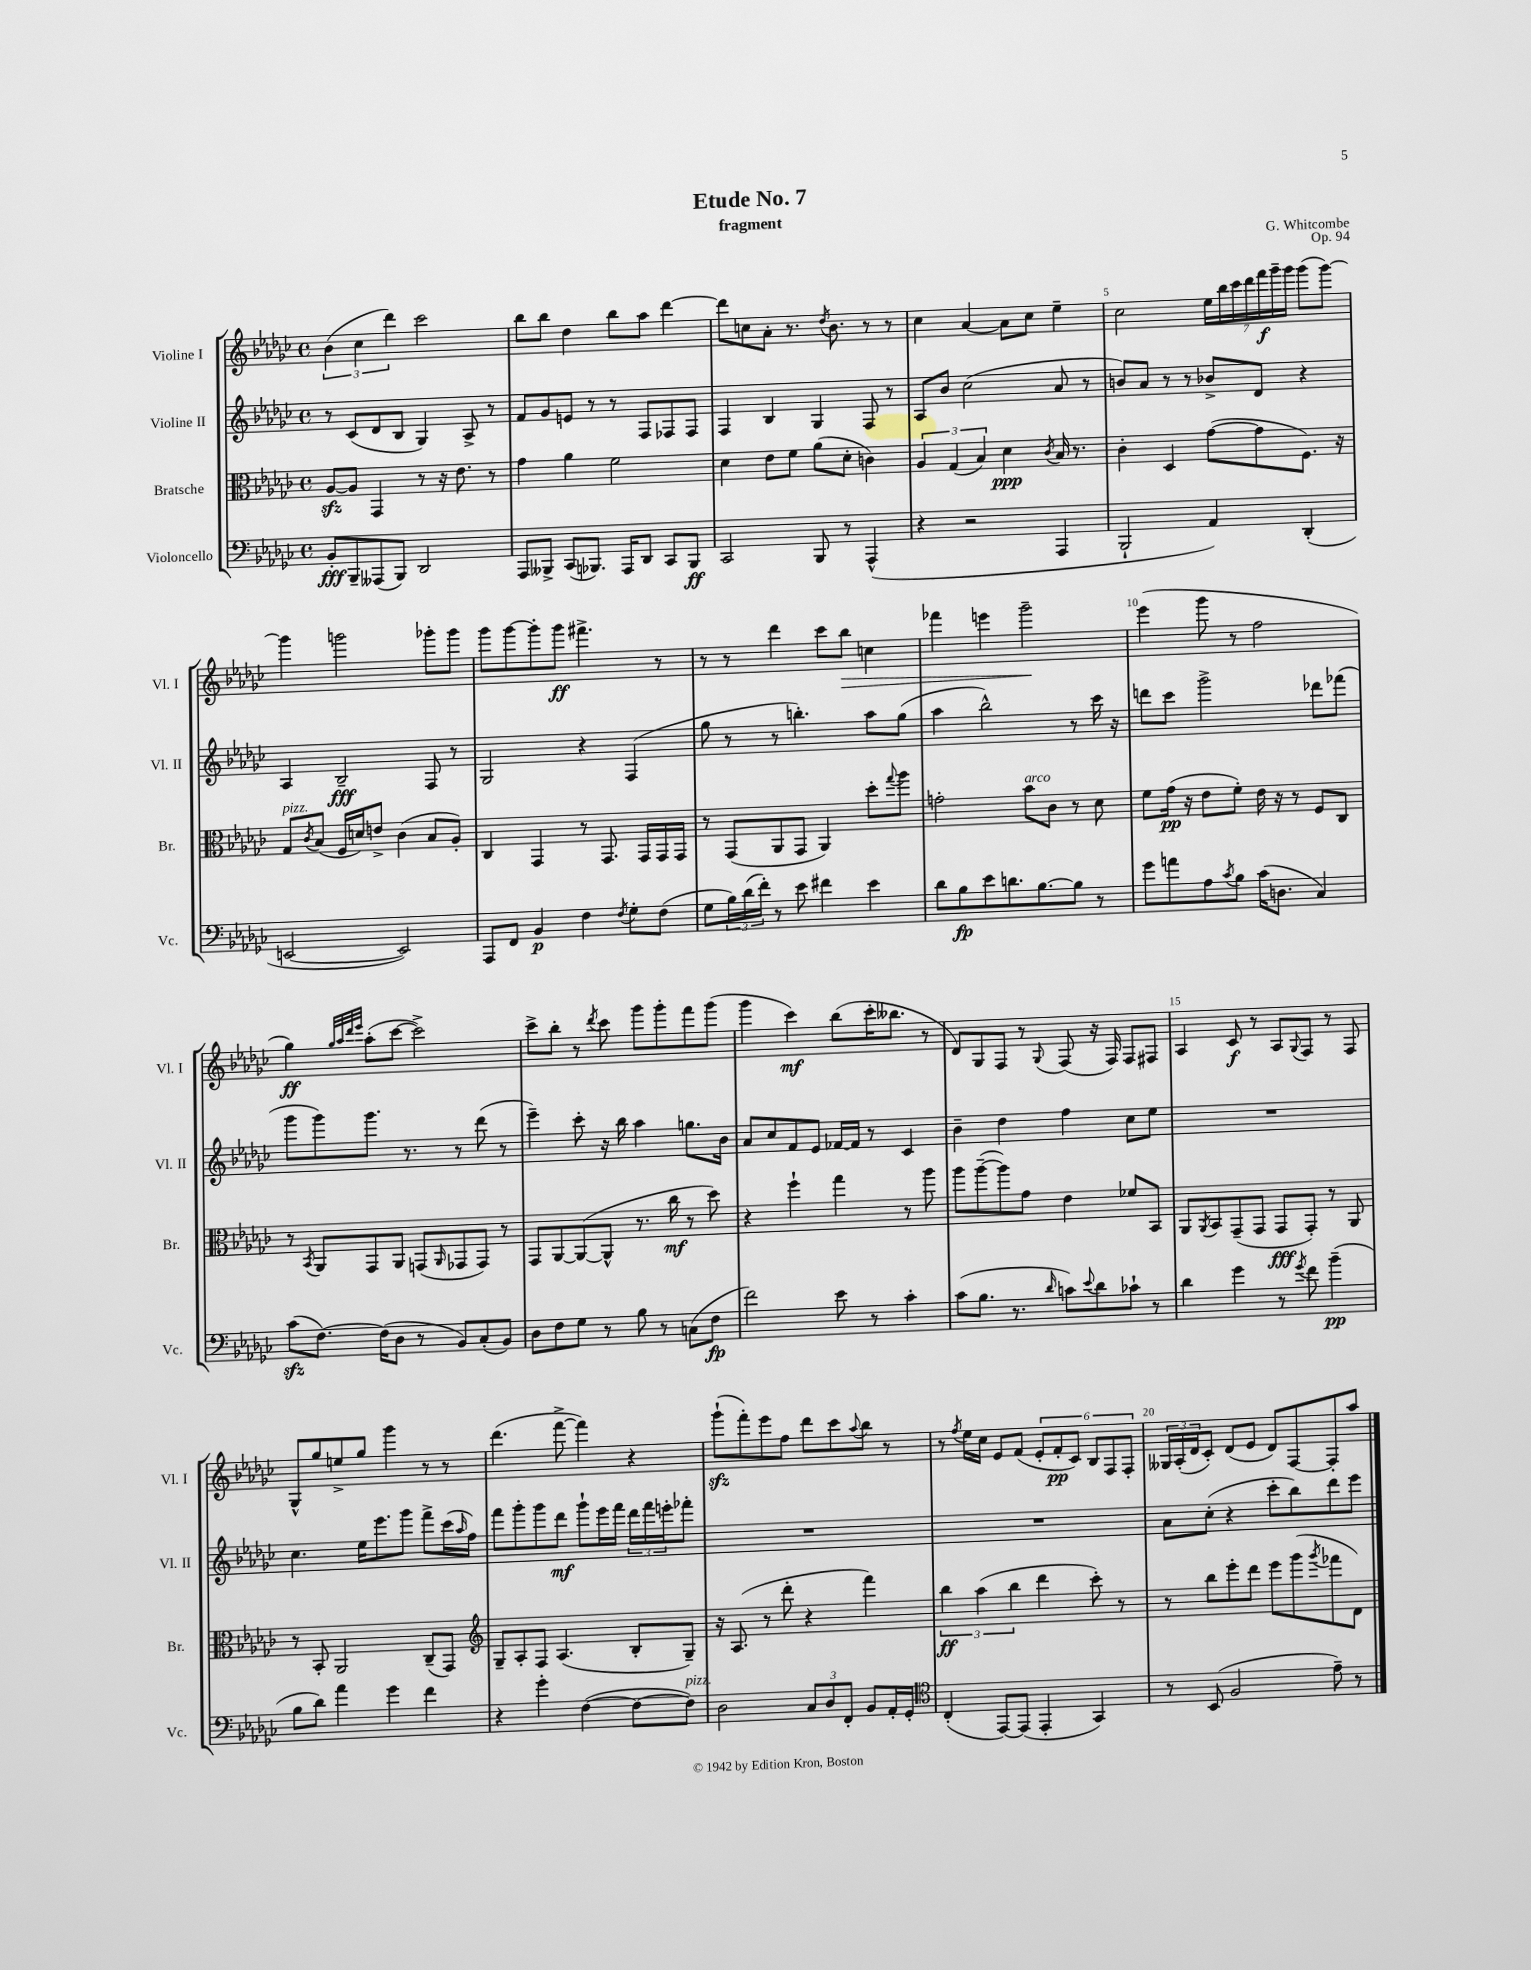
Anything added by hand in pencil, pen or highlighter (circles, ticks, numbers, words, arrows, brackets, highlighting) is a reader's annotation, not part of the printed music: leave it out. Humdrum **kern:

**kern	**dynam	**kern	**dynam	**kern	**dynam	**kern	**dynam
*part4	*part4	*part3	*part3	*part2	*part2	*part1	*part1
*staff4	*staff4	*staff3	*staff3	*staff2	*staff2	*staff1	*staff1
*I"Violoncello	*	*I"Bratsche	*	*I"Violine II	*	*I"Violine I	*
*I'Vc.	*	*I'Br.	*	*I'Vl. II	*	*I'Vl. I	*
*clefF4	*	*clefC3	*	*clefG2	*	*clefG2	*
*k[b-e-a-d-g-c-]	*	*k[b-e-a-d-g-c-]	*	*k[b-e-a-d-g-c-]	*	*k[b-e-a-d-g-c-]	*
*M4/4	*	*M4/4	*	*M4/4	*	*M4/4	*
*met(c)	*	*met(c)	*	*met(c)	*	*met(c)	*
=1	=1	=1	=1	=1	=1	=1	=1
8BB-'/L	fff	[8A-zz/L	.	8r	.	(6b-\	.
8BBB-~/	.	8A-/J]	.	(8c-/L	.	.	.
.	.	.	.	.	.	6cc-\	.
(8AAA--X/	.	4GG-/	.	8d-/	.	.	.
.	.	.	.	.	.	6ddd-\)	.
8BBB-/J)	.	.	.	8B-/J	.	.	.
2DD-/	.	8r	.	4G-/)	.	2ccc-\	.
.	.	16r	.	.	.	.	.
.	.	8.e-\	.	.	.	.	.
.	.	.	.	8A-^/	.	.	.
.	.	8r	.	8r	.	.	.
=2	=2	=2	=2	=2	=2	=2	=2
8AAA-/L	.	4g-\	.	8f/L	.	8bb-\L	.
8BBB--X^/J	.	.	.	8g-/	.	8bb-\J	.
(8CC-/L	.	4a-\	.	8en/J	.	4dd-\	.
8.BBB-X/J)	.	.	.	8r	.	.	.
.	.	2f\	.	8r	.	8bb-\L	.
16AAA-/KL	.	.	.	.	.	.	.
8DD-/J	.	.	.	8F/L	.	8aa-\J	.
8CC-/L	.	.	.	8F-X/	.	[4ddd-\	.
8BBB-/J	ff	.	.	8F-/J	.	.	.
=3	=3	=3	=3	=3	=3	=3	=3
2CC-/	.	4d-\	.	4F/	.	8ddd-\L]	.
.	.	.	.	.	.	8ccn\	.
.	.	8e-\L	.	4B-/	.	8a-'\J	.
.	.	8f\J	.	.	.	8.r	.
8BBB-/	.	(8a-\L	.	4G-/	.	.	.
.	.	.	.	.	.	8qdd-/	.
.	.	.	.	.	.	8.b-\	.
8r	.	8d-'\J	.	.	.	.	.
(4AAA-^^/	.	4cn\)	.	8F/	.	8r	.
.	.	.	.	8r	.	8r	.
=4	=4	=4	=4	=4	=4	=4	=4
4r	.	6A-/	.	8A-/L	.	4cc-\	.
.	.	.	.	8b-/J	.	.	.
.	.	(6G-/	.	.	.	.	.
2r	.	.	.	(2cc-\	.	[4a-/	.
.	.	6B-/)	.	.	.	.	.
.	.	4d-\	ppp	.	.	8a-\L]	.
.	.	.	.	.	.	8cc-\J	.
.	.	8qc-/	.	.	.	.	.
4AAA-/	.	16B-/	.	8a-/	.	4ee-~\	.
.	.	8.r	.	.	.	.	.
.	.	.	.	8r	.	.	.
=5	=5	=5	=5	=5	=5	=5	=5
2BBB-`/	.	4c-'\	.	8bn/L)	.	2cc-\	.
.	.	.	.	8a-/J	.	.	.
.	.	4D-/	.	8r	.	.	.
.	.	.	.	8r	.	.	.
4AA-/)	.	([8g-\L	.	8b-X^/L	.	28ee-\LL	.
.	.	.	.	.	.	28bb-\	.
.	.	.	.	.	.	28ccc-\	.
.	.	.	.	.	.	28ddd-\	.
.	.	8g-\]	.	8d-/J	.	.	.
.	.	.	.	.	.	28fff\	f
.	.	.	.	.	.	28ggg-~\	.
.	.	.	.	.	.	28ggg-\JJ	.
(4DD-'/	.	8.F\J)	.	4r	.	(8ggg-\L	.
.	.	.	.	.	.	[8ggg-\J)	.
.	.	16r	.	.	.	.	.
!!LO:LB:g=z
=6	=6	=6	=6	=6	=6	=6	=6
!	!	!LO:TX:a:i:t=pizz.	!	!	!	!	!
[2EEn/	.	8G-/L	.	4A-/	.	4ggg-\]	.
.	.	8qc-/	.	.	.	.	.
.	.	(8B-/J	.	.	.	.	.
.	.	16F/LL	.	2B-~/	fff	2gggn\	.
.	.	16dn/J)	.	.	.	.	.
.	.	8en^/J	.	.	.	.	.
2EE/])	.	(4c-\	.	.	.	.	.
.	.	8B-/L	.	8F/	.	8ggg-X'\L	.
.	.	8A-'/J)	.	8r	.	8ggg-\J	.
=7	=7	=7	=7	=7	=7	=7	=7
8AAA-/L	.	4C-/	.	2G-/	.	8ggg-\L	.
8FF/J	.	.	.	.	.	[8ggg-\	.
4BB-/	p	4GG-/	.	.	.	8ggg-'\]	.
.	.	.	.	.	.	8ggg-\J	ff
4F\	.	8r	.	4r	.	4.fff#X^\	.
.	.	8.GG-/	.	.	.	.	.
8qF/	.	.	.	.	.	.	.
8G-'\L	.	.	.	(4F/	.	.	.
.	.	16GG-/LL	.	.	.	.	.
(8F\J	.	16GG-/	.	.	.	8r	.
.	.	16GG-/JJ	.	.	.	.	.
=8	=8	=8	=8	=8	=8	=8	=8
8G-\L	.	8r	.	8gg-\	.	8r	.
24B-\L)	.	(8GG-/L	.	8r	.	8r	.
(24d-\	.	.	.	.	.	.	.
24f'\JJ)	.	.	.	.	.	.	.
8r	.	8AA-/	.	8r	.	4ddd-\	.
8e-\	.	8GG-/J	.	4.bbn'\)	.	.	.
4f#X\	.	4AA-/)	.	.	.	8ccc-\L	.
!	!	!	!	!	!	!	!LO:HP:b
.	.	.	.	.	.	8bb-\J	>
4e-\	.	8dd-'\L	.	8aa-\L	.	4ccn\	.
.	.	8qqgg-/	.	.	.	.	.
.	.	8aa-\J	.	(8gg-\J	.	.	.
=9	=9	=9	=9	=9	=9	=9	=9
8d-\L	.	2gn'\	.	4aa-\	.	4fff-X\	.
8B-\	fp	.	.	.	.	.	.
8e-\	.	.	.	2bb-^^\)	.	4eeen\	.
8.dn\	.	.	.	.	.	.	.
!	!	!LO:TX:a:i:t=arco	!	!	!	!	!
.	.	8b-\L	.	.	.	2ggg-~\	.
[8.B-\	.	.	.	.	.	.	.
.	.	8c-\J	.	.	.	.	.
8B-\J]	.	8r	.	8r	.	.	.
8r	.	8d-\	.	16ccc-\	.	.	.
.	.	.	.	16r	.	.	.
.	.	.	.	.	.	.	]
=10	=10	=10	=10	=10	=10	=10	=10
8g-\L	.	8f\L	.	8dddn\L	.	(4eee-\	.
8an\	.	(16g-\Jk	pp	8ccc-\J	.	.	.
.	.	16r	.	.	.	.	.
8A-\	.	8e-\L	.	2ggg-^\	.	8ggg-\	.
8qc-/	.	.	.	.	.	.	.
8B-\J	.	8f'\J)	.	.	.	8r	.
(16c-\KL	.	16e-\	.	.	.	2ff\	.
8.Dn\J	.	16r	.	.	.	.	.
.	.	8r	.	.	.	.	.
4C-/)	.	8F/L	.	8ddd-X\L	.	.	.
.	.	8C-/J	.	(8fff-X\J	.	.	.
!!LO:LB:g=z
=11	=11	=11	=11	=11	=11	=11	=11
(8c-zz\L	.	8r	.	8ggg-\L	.	4gg-\)	ff
.	.	8qBB-/	.	.	.	.	.
[8.F\J)	.	8AA-/L	.	8ggg-\)	.	.	.
.	.	.	.	.	.	32qqgg-/LLL	.
.	.	.	.	.	.	32qqaa-/	.
.	.	.	.	.	.	32qqddd-/	.
.	.	.	.	.	.	32qqeee-/JJJ	.
.	.	8GG-/	.	8.ggg-\J	.	(8aa-'\L	.
(16F\KL]	.	.	.	.	.	.	.
8D-\J	.	8AA-/J	.	.	.	[8ccc-\J	.
.	.	.	.	8.r	.	.	.
8r	.	(8GGn/L	.	.	.	2ccc-^\])	.
.	.	16qqAA-/	.	.	.	.	.
8BB-/L)	.	8GG-X/	.	8r	.	.	.
(8C-'/	.	8GG-/J)	.	(8ddd-\	.	.	.
8BB-/J)	.	8r	.	8r	.	.	.
=12	=12	=12	=12	=12	=12	=12	=12
8D-\L	.	8GG-/L	.	4eee-~\)	.	8ccc-^\L	.
8F\	.	[8AA-/	.	.	.	8bb-'\J	.
8G-\J	.	(8AA-/_	.	8ccc-'\	.	8r	.
.	.	.	.	.	.	8qddd-/	.
8r	.	8AA-^^/J]	.	16r	.	8ccc-\	.
.	.	.	.	16bb-\	.	.	.
8B-\	.	8.r	.	4aa-\	.	8ggg-\L	.
8r	.	.	.	.	.	8ggg-'\	.
.	.	16cc-\	mf	.	.	.	.
(8Cn\L	.	8r	.	8.ggn\L	.	8fff\	.
8F\J	fp	8dd-\)	.	.	.	(8ggg-\J	.
.	.	.	.	16b-\Jk	.	.	.
=13	=13	=13	=13	=13	=13	=13	=13
2f\)	.	4r	.	8a-/L	.	4ggg-\	.
.	.	.	.	8cc-/	.	.	.
.	.	4ff`\	.	8f/	.	4ccc-\)	mf
.	.	.	.	8e-/J	.	.	.
8e-\	.	4gg-\	.	[16f-X/LL	.	(8bb-\L	.
.	.	.	.	16f-/JJ]	.	.	.
8r	.	.	.	8r	.	16ccc-'\K	.
.	.	.	.	.	.	8.bb--X\J	.
4c-'\	.	8r	.	4c-/	.	.	.
.	.	8aa-\	.	.	.	8r	.
=14	=14	=14	=14	=14	=14	=14	=14
(8c-\L	.	8aa-\L	.	4b-~\	.	8d-/L)	.
8.B-\J	.	([8aa-~\	.	.	.	8G-/	.
.	.	8aa-\])	.	4dd-\	.	8F/J	.
8.r	.	.	.	.	.	.	.
.	.	8g-\J	.	.	.	8r	.
16qqd-/	.	.	.	.	.	8qqG-/	.
8cn\L)	.	4e-\	.	4ff\	.	(8F/	.
8qqe-/	.	.	.	.	.	.	.
8d-\	.	.	.	.	.	16r	.
.	.	.	.	.	.	16F/)	.
8c-X`\J	.	8f-X/L	.	8cc-\L	.	8F/L	.
8r	.	8BB-/J	.	8ee-\J	.	8F#X/J	.
=15	=15	=15	=15	=15	=15	=15	=15
4d-\	.	8AA-/L	.	1r	.	4A-/	.
.	.	8qAA-/	.	.	.	.	.
.	.	8BB-/	.	.	.	.	.
4g-\	.	(8GG-~/	.	.	.	8c-/	f
.	.	8GG-/J	.	.	.	8r	.
8r	.	8GG-/L	fff	.	.	8A-/L	.
8qg-/	.	.	.	.	.	8qqG-/	.
8f\	.	8GG-'/J)	.	.	.	8F/J	.
(4b-~\	pp	8r	.	.	.	8r	.
.	.	8AA-/	.	.	.	8F/	.
!!LO:LB:g=z
=16	=16	=16	=16	=16	=16	=16	=16
8B-\L	.	8r	.	4.cc-\	.	8G-^^/L	.
8d-\J)	.	8BB-'/	.	.	.	8gg-/	.
4a-\	.	2AA-/	.	.	.	8een^/	.
.	.	.	.	16ee-\KL	.	8gg-/J	.
.	.	.	.	8.eee-\	.	.	.
4g-\	.	.	.	.	.	4ggg-\	.
.	.	.	.	8ggg-\J	.	.	.
4f\	.	(8C-~/L	.	8fff^\L	.	8r	.
.	.	8GG-/J)	.	(16ccc-\L	.	8r	.
.	.	.	.	16qqaa-/	.	.	.
.	.	.	.	16ff\JJ)	.	.	.
=17	=17	=17	=17	=17	=17	=17	=17
*	*	*clefG2	*	*	*	*	*
4r	.	8G-~/L	.	8fff\L	.	(4.ddd-\	.
.	.	8A-'/	.	8ggg-'\	.	.	.
4g-'\	.	8F/J	.	8ggg-\	.	.	.
.	.	(4.A-/	.	8ddd-\J	mf	[8fff^\	.
([4F\	.	.	.	8ggg-`\L	.	4fff\])	.
.	.	.	.	16eee-\L	.	.	.
.	.	.	.	16fff\JJ	.	.	.
8F\L_	.	8B-'/L	.	24ddd-\LL	.	4r	.
.	.	.	.	24fff\	.	.	.
.	.	.	.	24eeen'\J	.	.	.
!LO:TX:a:i:t=pizz.	!	!	!	!	!	!	!
8F\J])	.	8G-~/J)	.	8fff-X'\J	.	.	.
=18	=18	=18	=18	=18	=18	=18	=18
2D-\	.	16r	.	1r	.	(8ggg-zz`\L	.
.	.	(8.A-/	.	.	.	.	.
.	.	.	.	.	.	8fff'\)	.
.	.	8r	.	.	.	8eee-\	.
.	.	8ddd-'\	.	.	.	8ff\J	.
12C-/L	.	4r	.	.	.	8ddd-\L	.
12D-/	.	.	.	.	.	.	.
.	.	.	.	.	.	8ccc-\	.
12FF'/J	.	.	.	.	.	.	.
.	.	.	.	.	.	8qqaa-/	.
8BB-/L	.	4fff\)	.	.	.	8bb-\J	.
16AA-'/L	.	.	.	.	.	8r	.
16GG-'/JJ	.	.	.	.	.	.	.
=19	=19	=19	=19	=19	=19	=19	=19
*clefC4	*	*	*	*	*	*	*
(4C-'/	.	6bb-\	ff	1r	.	8r	.
.	.	.	.	.	.	8qff/	.
.	.	.	.	.	.	16ee-\LL	.
.	.	(6aa-\	.	.	.	.	.
.	.	.	.	.	.	16cc-\JJ	.
[8EE-/L)	.	.	.	.	.	8e-/L	.
.	.	6bb-\	.	.	.	.	.
(8EE-/J]	.	.	.	.	.	(8f/J	.
4EE-'/	.	4ddd-\	.	.	.	12e-'/L	.
.	.	.	.	.	.	12f'/	pp
.	.	.	.	.	.	12c-/J)	.
4GG-/)	.	8ccc-'\)	.	.	.	12B-/L	.
.	.	.	.	.	.	12F/	.
.	.	8r	.	.	.	.	.
.	.	.	.	.	.	12F'/J	.
=20	=20	=20	=20	=20	=20	=20	=20
8r	.	8r	.	8a-\L	.	24G--X/LL	.
.	.	.	.	.	.	(24A-'/	.
.	.	.	.	.	.	24d-/J	.
(8BB-/	.	8bb-\L	.	(8cc-'\J	.	8c-'/J)	.
2F/	.	8eee-'\	.	4r	.	(8d-/L	.
.	.	8ddd-\J	.	.	.	8e-/J	.
.	.	8eee-\L	.	8ccc-'\L	.	8d-/L)	.
.	.	(8ggg-\	.	8bb-\)	.	[8F/	.
.	.	8qggg-/	.	.	.	.	.
8e-~\)	.	8fff-X\	.	8ddd-\	.	8F'/]	.
8r	.	8d-\J)	.	8eee-\J	.	8aa-/J	.
==	==	==	==	==	==	==	==
*-	*-	*-	*-	*-	*-	*-	*-
